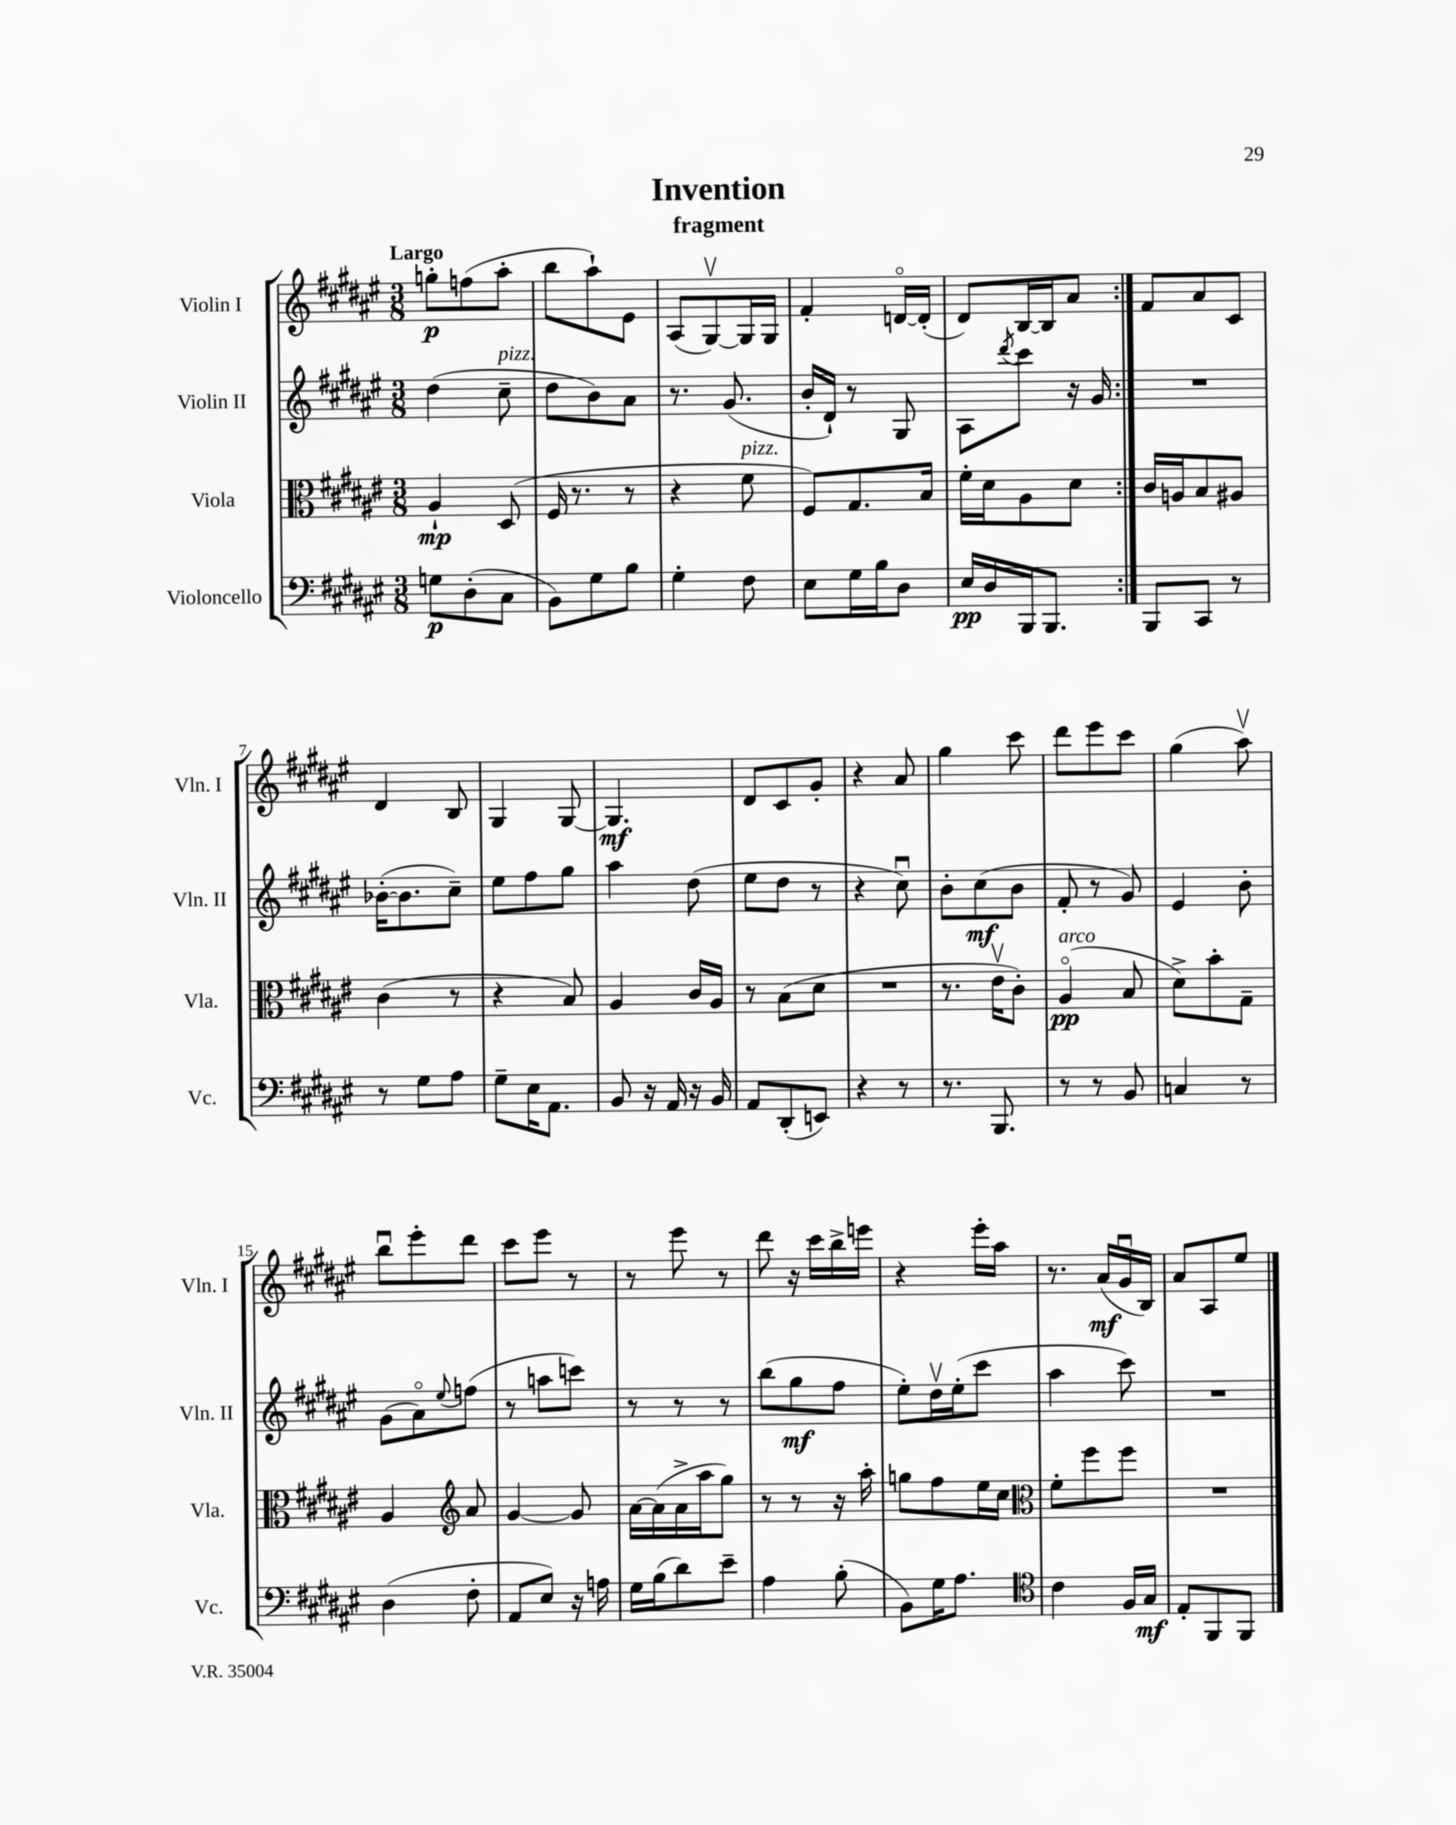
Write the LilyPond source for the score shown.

\header { title = "Invention" subtitle = "fragment" }
<<
\new StaffGroup <<
\new Staff = "s0" \with { instrumentName = "Violin I" shortInstrumentName = "Vln. I" } {
    \clef treble \key fis \major \numericTimeSignature \time 3/8 \tempo "Largo"
    \repeat volta 2 { g''8-.\p f''8( ais''8-. |
    b''8 ais''8-!) eis'8 |
    ais8( gis8~\upbow) gis16 gis16 |
    fis'4-. d'16~\flageolet d'16-.( |
    dis'8) b16~ b16 ais'8 | }
    fis'8 ais'8 cis'8 |
    dis'4 b8 |
    gis4 gis8~ |
    gis4.\mf |
    dis'8 cis'8 gis'8-. |
    r4 ais'8 |
    gis''4 cis'''8 |
    dis'''8 eis'''8 cis'''8 |
    gis''4( ais''8\upbow) |
    b''8\downbow eis'''8-. dis'''8 |
    cis'''8 eis'''8 r8 |
    r8 eis'''8 r8 |
    dis'''8 r16 cis'''16 b''16-> e'''16 |
    r4 eis'''16-. ais''16 |
    r8. ais'16\mf( gis'16\downbow b16) |
    ais'8 ais8 eis''8 \bar "|." |
}
\new Staff = "s1" \with { instrumentName = "Violin II" shortInstrumentName = "Vln. II" } {
    \clef treble \key fis \major \numericTimeSignature \time 3/8
    \repeat volta 2 { dis''4( cis''8--^\markup { \italic "pizz." } |
    dis''8 b'8) ais'8 |
    r8. gis'8.( |
    b'16-. dis'16-!) r8 gis8 |
    ais8 \acciaccatura { dis'''8 } cis'''8 r16 gis'16 | }
    R4. |
    bes'16~-.( bes'8. cis''8--) |
    eis''8 fis''8 gis''8 |
    ais''4 dis''8( |
    eis''8 dis''8 r8 |
    r4 cis''8\downbow) |
    b'8-. cis''8\mf( b'8 |
    fis'8-. r8 gis'8) |
    eis'4 b'8-. |
    gis'8( ais'8\flageolet) \appoggiatura { eis''8 } f''8( |
    r8 a''8 c'''8) |
    r8 r8 r8 |
    b''8( gis''8\mf fis''8 |
    eis''8-.) dis''16\upbow eis''16-.( cis'''8 |
    ais''4 cis'''8) |
    R4. \bar "|." |
}
\new Staff = "s2" \with { instrumentName = "Viola" shortInstrumentName = "Vla." } {
    \clef alto \key fis \major \numericTimeSignature \time 3/8
    \repeat volta 2 { ais4-!\mp dis8( |
    fis16 r8. r8 |
    r4 fis'8^\markup { \italic "pizz." } |
    fis8) gis8. b16 |
    fis'16-. dis'16 ais8 dis'8 | }
    cis'16 a16 b8 ais8 |
    cis'4( r8 |
    r4 b8) |
    ais4 cis'16 ais16 |
    r8 b8( dis'8 |
    R4. |
    r8. eis'16\upbow cis'8-.) |
    ais4\flageolet\pp^\markup { \italic "arco" }( b8 |
    dis'8->) b'8-. gis8-- |
    ais4 \clef treble ais'8 |
    gis'4~ gis'8 |
    ais'16~ ais'16( ais'16-> ais''16 gis''8) |
    r8 r8 r16 ais''16-. |
    g''8 fis''8 eis''16 cis''16 |
    \clef alto fis'8-. fis''8 fis''8 |
    R4. \bar "|." |
}
\new Staff = "s3" \with { instrumentName = "Violoncello" shortInstrumentName = "Vc." } {
    \clef bass \key fis \major \numericTimeSignature \time 3/8
    \repeat volta 2 { g8\p dis8-.( cis8 |
    b,8) gis8 b8 |
    gis4-. fis8 |
    eis8 gis16 b16 dis8 |
    eis16\pp dis16 b,,16 b,,8. | }
    b,,8 cis,8 r8 |
    r8 gis8 ais8 |
    gis8-- eis16 ais,8. |
    b,8 r16 ais,16 r16 b,16 |
    ais,8 dis,8-.( e,8) |
    r4 r8 |
    r8. b,,8. |
    r8 r8 b,8 |
    c4 r8 |
    dis4( fis8-. |
    ais,8 eis8) r16 a16 |
    gis16 b16( dis'8) eis'8-- |
    ais4 b8-.( |
    b,8) gis16 ais8. |
    \clef tenor cis'4 fis16 gis16\mf |
    eis8-. fis,8 fis,8 \bar "|." |
}
>>
>>
